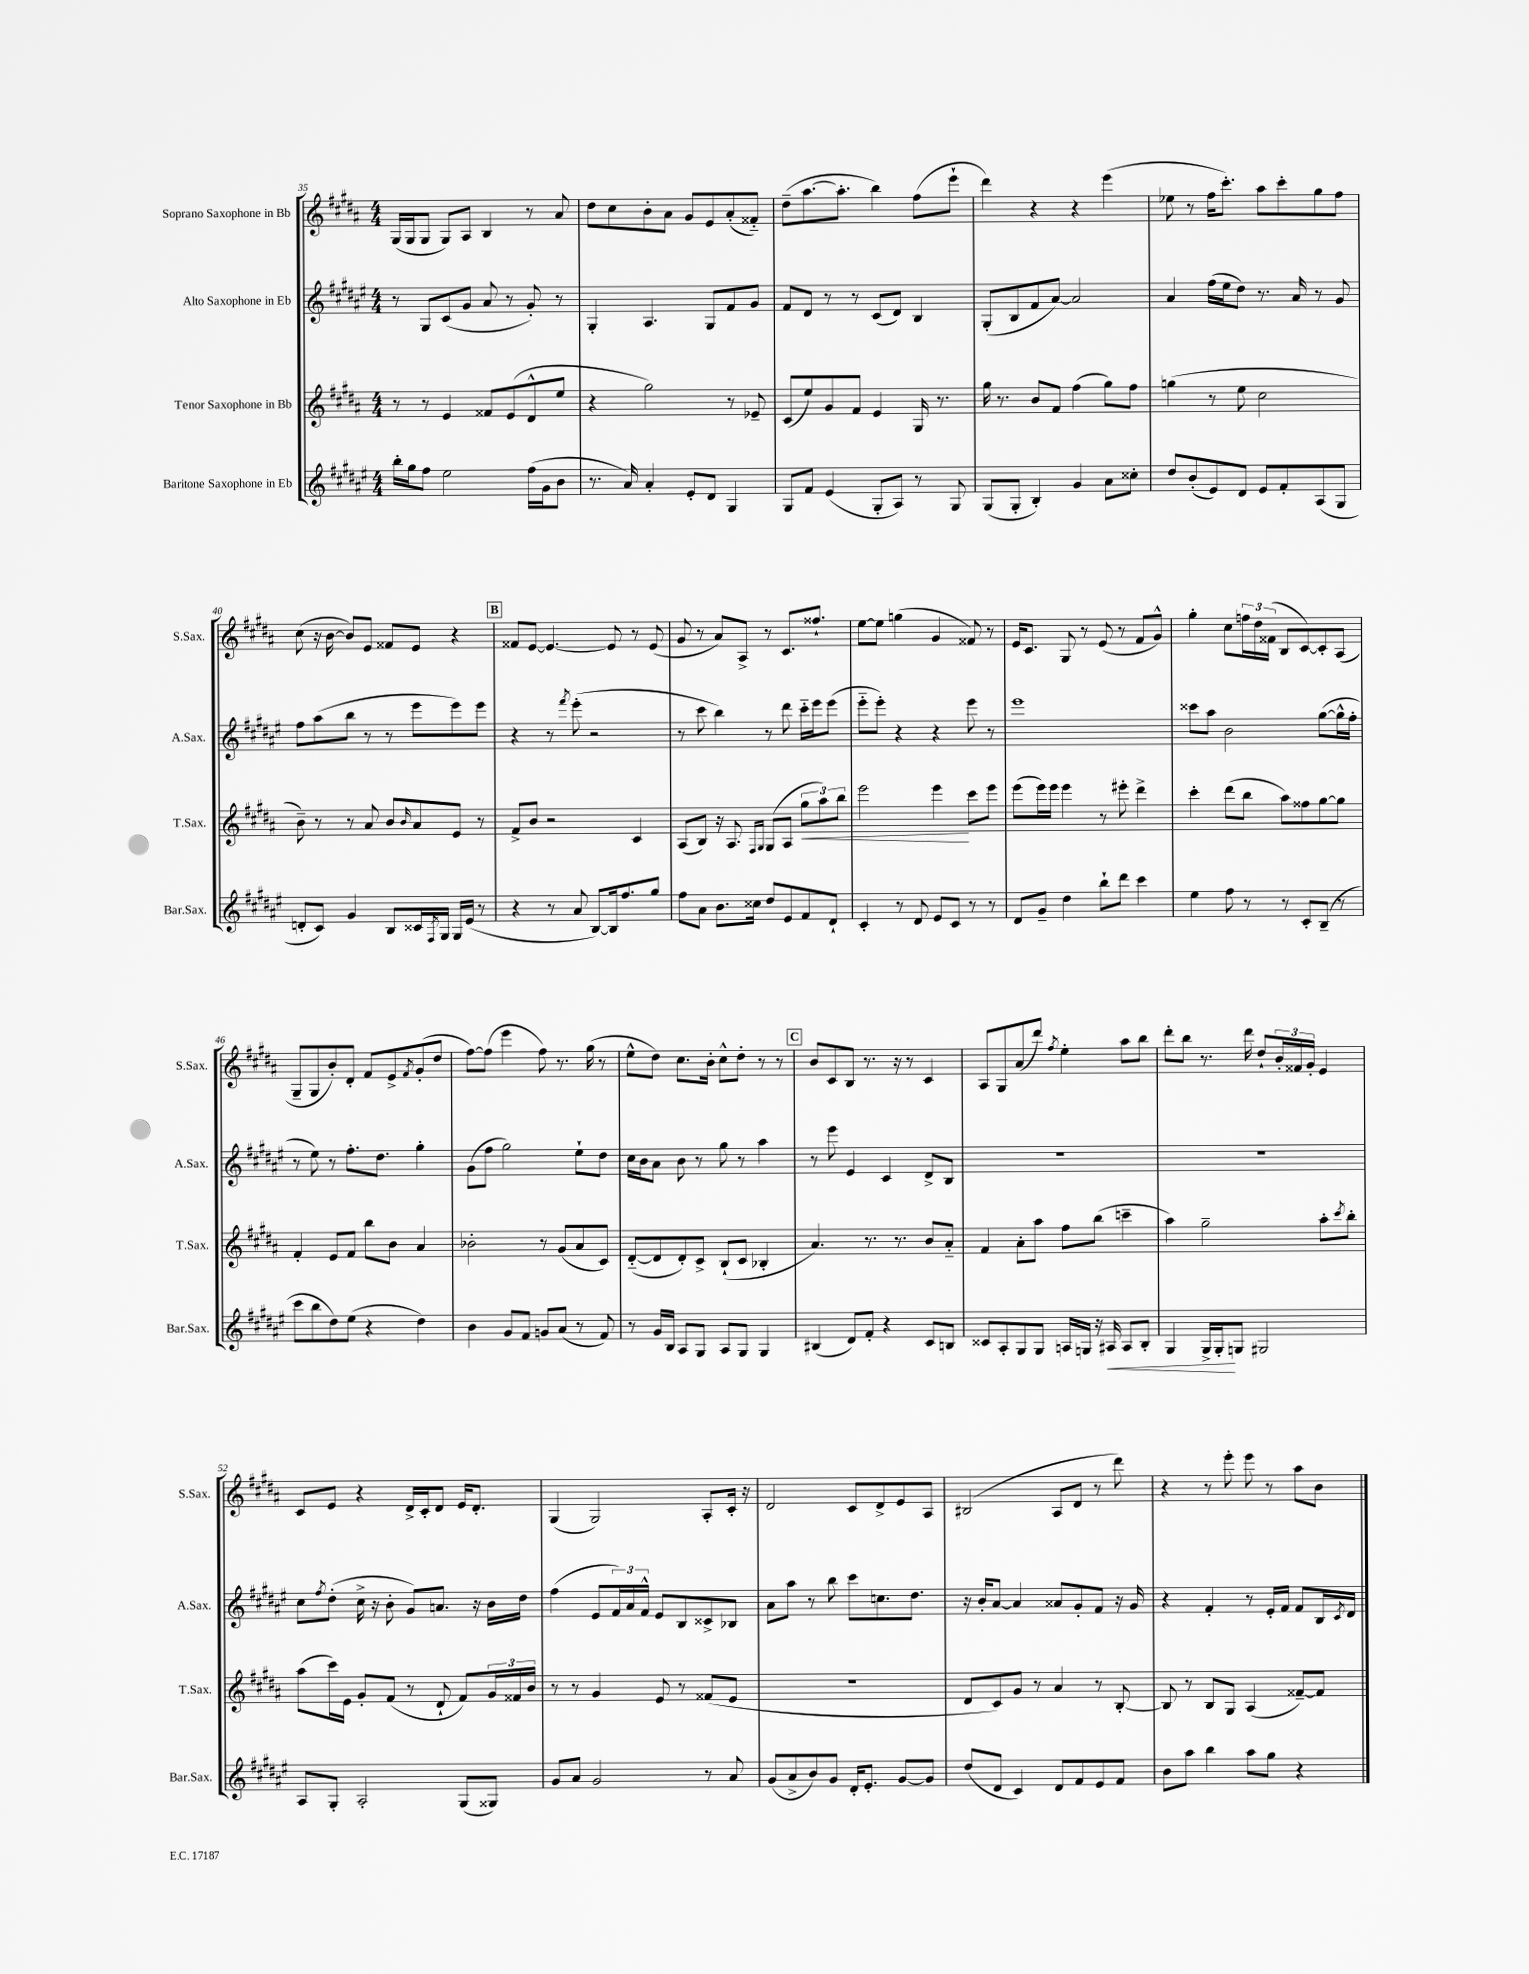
<<
\new StaffGroup <<
\new Staff = "s0" \with { instrumentName = "Soprano Saxophone in Bb" shortInstrumentName = "S.Sax." } {
    \clef treble \key b \major \numericTimeSignature \time 4/4
    gis16( gis16 gis8 gis8) ais8 b4 r8 ais'8 |
    dis''8 cis''8 b'8-. ais'8 gis'8 e'8 ais'8-.( fisis'8-_) |
    dis''8--( ais''8.~ ais''8.-. b''4) fis''8( e'''8-! |
    dis'''4) r4 r4 e'''4( |
    ees''8 r8 fis''16 cis'''8.-.) ais''8 cis'''8-. gis''8 fis''8 |
    cis''8( r16 b'16~ b'8) e'8 fisis'8 e'8 r4 |
    \mark \markup { \box "B" } fisis'8 e'8~ e'4.~ e'8 r8 e'8( |
    gis'8 r8 ais'8) ais8-> r8 cis'8. fisis''8.-! |
    e''8~ e''8 g''4( gis'4 fisis'8) r8 |
    e'16 cis'8. gis8 r8 e'8( r8 fis'8 gis'8-^) |
    gis''4-. cis''8 \tuplet 3/2 { f''16 dis''16 fisis'16( } b8 cis'8~) cis'8-. ais8( |
    gis8-- gis8 b'8-.) dis'8-. fis'8 e'8-> \acciaccatura { fis'8 } gis'8-.( dis''8 |
    fis''8~) fis''8( e'''4 fis''8) r8. gis''16( r8 |
    e''8-^ dis''8) cis''8. b'16-. cis''8-^ dis''8-. r8 r8 |
    \mark \markup { \box "C" } b'8 cis'8 b8 r8. r16 r8 cis'4 |
    ais8 gis8 ais'8( dis'''8) \acciaccatura { fis''8 } e''4-. ais''8 b''8 |
    dis'''8-. b''8 r8. dis'''16 dis''8-! \tuplet 3/2 { b'16-. fisis'16 gis'16-. } e'4 |
    cis'8 e'8 r4 dis'16-> cis'16-. dis'8 e'16 dis'8.-. |
    gis4( gis2) ais8-. cis'16-. r16 |
    dis'2 cis'8 dis'8-> e'8 ais8 |
    bis2( ais8 dis'8 r8 dis'''8) |
    r4 r8 e'''8-. e'''8 r8 ais''8 b'8 \bar "|." |
}
\new Staff = "s1" \with { instrumentName = "Alto Saxophone in Eb" shortInstrumentName = "A.Sax." } {
    \clef treble \key fis \major \numericTimeSignature \time 4/4
    r8 gis8 cis'8( gis'8 ais'8 r8 gis'8-.) r8 |
    gis4-. ais4. gis8 fis'8 gis'8 |
    fis'8 dis'8 r8 r8 cis'8( dis'8) b4 |
    gis8-.( b8 fis'8 ais'8~) ais'2 |
    ais'4 fis''16( eis''16 dis''8) r8. ais'16 r8 gis'8 |
    fis''8 ais''8( b''8 r8 r8 eis'''8 eis'''8) eis'''8 |
    \mark \markup { \box "B" } r4 r8 \acciaccatura { fis'''8 } eis'''8-.( r2 |
    r8 cis'''8 b''4) r8 dis'''8 cis'''16-_ eis'''16 eis'''8( |
    eis'''8-_ eis'''8-.) r4 r4 eis'''8 r8 |
    eis'''1 |
    cisis'''8 ais''8 b'2 gis''8~( gis''16-^ fis''16-. |
    r8 eis''8) r8 fis''8.-. dis''8. gis''4-. |
    gis'8( fis''8 gis''2) eis''8-! dis''8 |
    cis''16 b'16 ais'8 b'8 r8 gis''8 r8 ais''4 |
    \mark \markup { \box "C" } r8 eis'''8 eis'4 cis'4 dis'8-> b8 |
    R1 |
    R1 |
    cis''8 \acciaccatura { fis''8 } dis''8-.( cis''16-> r16 b'8-. gis'8) a'8. r16 b'16 dis''16 |
    fis''4( eis'8 \tuplet 3/2 { fis'16) ais'16 fis'16-^ } eis'8 b8 cisis'8-> bes8 |
    ais'8 ais''8 r8 b''8 cis'''8 c''8. dis''8. |
    r16 b'16-. ais'8~ ais'4 aisis'8 gis'8-. fis'8 r16 gis'16 |
    r4 fis'4-. r8 eis'16-. fis'16 fis'8 b16 \acciaccatura { cis'8 } dis'16 \bar "|." |
}
\new Staff = "s2" \with { instrumentName = "Tenor Saxophone in Bb" shortInstrumentName = "T.Sax." } {
    \clef treble \key b \major \numericTimeSignature \time 4/4
    r8 r8 e'4 fisis'8 e'8( dis'8-^ e''8 |
    r4 gis''2) r8 ees'8-- |
    cis'8( e''8) gis'8 fis'8 e'4 gis16 r8. |
    gis''16 r8. b'8 fis'8 fis''4( gis''8) fis''8 |
    g''4( r8 e''8 cis''2 |
    b'8--) r8 r8 ais'8 b'8 \grace { b'16 } ais'8 e'8 r8 |
    \mark \markup { \box "B" } fis'8-> b'8 r2 cis'4 |
    ais8( b8) r16 ais8. \grace { fis16 gis16 } gis8( ais8 \tuplet 3/2 { gis''8\< ais''8) b''8 } |
    e'''2 e'''4\! cis'''8 e'''8 |
    e'''8( e'''16) e'''16 e'''4 r8 eis'''8-. dis'''4-> |
    cis'''4-. dis'''8( b''8 ais''8) fisis''8 gis''8~ gis''8 |
    fis'4-. e'8 fis'8 b''8 b'8 ais'4 |
    bes'2-. r8 gis'8( ais'8 cis'8) |
    dis'8~-_( dis'8 dis'8-.) cis'8-> b8-!( cis'8 bes4-. |
    \mark \markup { \box "C" } ais'4.) r8. r8. b'8 ais'8-_ |
    fis'4 ais'8-. ais''8 fis''8 b''8( c'''4-- |
    ais''4) gis''2-- ais''8-. \acciaccatura { cis'''8 } b''8-. |
    ais''8( cis'''16) e'16 gis'8-. fis'8( r8 dis'8-! fis'8) \tuplet 3/2 { gis'16 fisis'16 b'16 } |
    r8 r8 gis'4 e'8 r8 fisis'8( e'8 |
    R1 |
    dis'8 cis'8) gis'8 r8 ais'4 r8 b8~-. |
    b8 r8 b8 gis8 ais4( fisis'8~--) fisis'8 \bar "|." |
}
\new Staff = "s3" \with { instrumentName = "Baritone Saxophone in Eb" shortInstrumentName = "Bar.Sax." } {
    \clef treble \key fis \major \numericTimeSignature \time 4/4
    b''16-. gis''16 fis''8 eis''2 fis''16( gis'16 b'8 |
    r8. ais'16) ais'4-. eis'8-. dis'8 gis4 |
    gis8 fis'8 eis'4( gis8-. ais8) r8 gis8 |
    gis8( gis8-. b4-.) gis'4 ais'8 cisis''8-. |
    dis''8 b'8-.( eis'8) dis'8 eis'8 fis'8-. ais8( gis8 |
    d'8-. cis'8) gis'4 b8 cisis'16 \acciaccatura { fis8 } gis16 gis16 eis'16( r8 |
    \mark \markup { \box "B" } r4 r8 ais'8 b8~) b16 fis''8. gis''8 |
    fis''8 ais'8 b'8. cisis''16 dis''8 eis'8 fis'8 dis'8-! |
    cis'4-. r8 dis'8 eis'8 cis'8 r8 r8 |
    dis'8 gis'8-- dis''4 b''8-! dis'''8 cis'''4 |
    eis''4 fis''8 r8 r8 cis'8-. b8--( r8 |
    cis'''8 b''8 dis''8) eis''8( r4 dis''4) |
    b'4 gis'8 fis'8 g'8 ais'8( r8 fis'8) |
    r8 gis'16 b16 ais8 gis8 ais8 gis8 gis4 |
    \mark \markup { \box "C" } bis4( dis'8) fis'8-. r4 cis'8 b8 |
    cisis'8 ais8-. gis8 gis8 a16 g16 r16 ais16\< ais8 b8-. |
    gis4 gis16-> gis16-.\! g8 gis2 |
    ais8 gis8-. ais2-. gis8( gisis8) |
    gis'8 ais'8 gis'2 r8 ais'8 |
    gis'8( ais'8-> b'8) gis'8 dis'16-. eis'8.-. gis'8~ gis'8 |
    dis''8( dis'8 cis'4) dis'8 fis'8 eis'8 fis'8 |
    b'8 ais''8 b''4 ais''8 gis''8 r4 \bar "|." |
}
>>
>>
\layout { \context { \Score currentBarNumber = #35 } }
